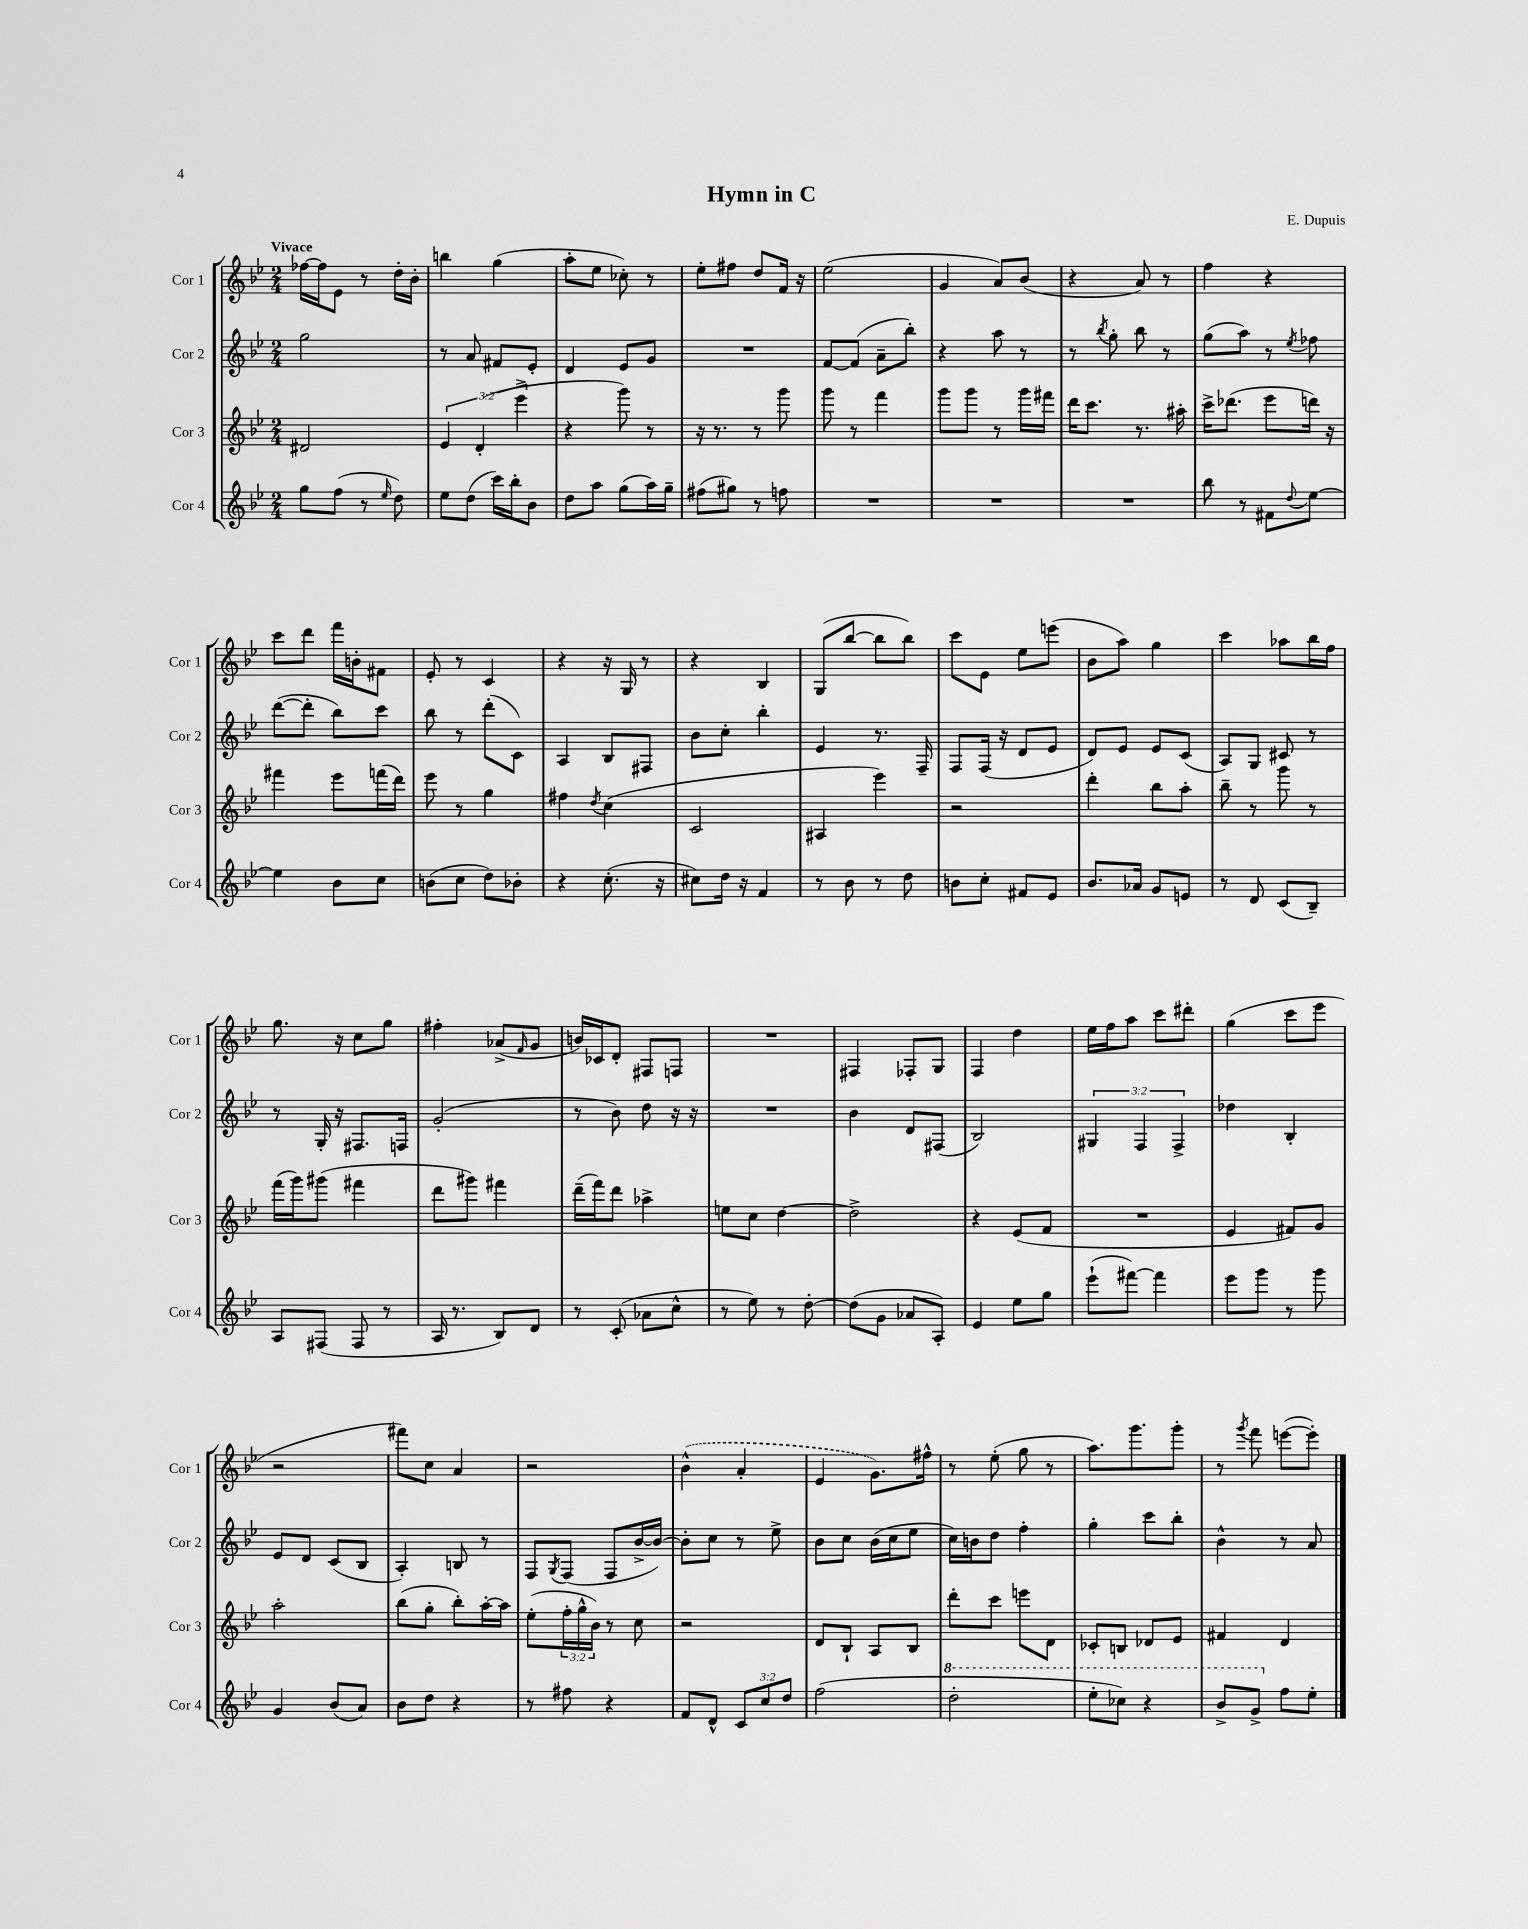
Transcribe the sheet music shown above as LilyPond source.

\header { title = "Hymn in C" composer = "E. Dupuis" }
<<
\new StaffGroup <<
\new Staff = "s0" \with { instrumentName = "Cor 1" shortInstrumentName = "Cor 1" } {
    \clef treble \key bes \major \numericTimeSignature \time 2/4 \tempo "Vivace"
    fes''16~ fes''16 ees'8 r8 d''16-. bes'16-. |
    b''4 g''4( |
    a''8-. ees''8 ces''8-.) r8 |
    ees''8-. fis''8 d''8 f'16 r16 |
    ees''2( |
    g'4 a'8) bes'8( |
    r4 a'8) r8 |
    f''4 r4 |
    c'''8 d'''8 f'''16 b'16-. fis'8 |
    ees'8-. r8 c'4 |
    r4 r16 g16 r8 |
    r4 bes4 |
    g8( bes''8~ bes''8 bes''8) |
    c'''8 ees'8 ees''8 e'''8( |
    bes'8 a''8) g''4 |
    c'''4 aes''8 bes''16 f''16 |
    g''8. r16 c''8 g''8 |
    fis''4-. aes'8->( \grace { f'16 } g'8 |
    b'16) ces'16 d'8-. fis8 f8 |
    R2 |
    fis4 fes8-. g8 |
    f4 d''4 |
    ees''16 f''16 a''8 c'''8 dis'''8-. |
    g''4( c'''8 ees'''8 |
    r2 |
    fis'''8) c''8 a'4 |
    r2 |
    \once \slurDashed bes'4-^( a'4-. |
    ees'4 g'8.) fis''16-^ |
    r8 ees''8-.( g''8 r8 |
    a''8.) g'''8. g'''8-. |
    r8 \acciaccatura { g'''8 } f'''8 e'''8~( e'''8-.) \bar "|." |
}
\new Staff = "s1" \with { instrumentName = "Cor 2" shortInstrumentName = "Cor 2" } {
    \clef treble \key bes \major \numericTimeSignature \time 2/4 \override Staff.TupletNumber.text = #tuplet-number::calc-fraction-text
    g''2 |
    r8 a'8 fis'8 ees'8-. |
    d'4 ees'8 g'8 |
    R2 |
    f'8~ f'8( a'8-- bes''8-.) |
    r4 a''8 r8 |
    r8 \acciaccatura { bes''8 } g''8-. bes''8 r8 |
    g''8( a''8) r8 \acciaccatura { ees''8 } fes''8 |
    d'''8~( d'''8-. bes''8) c'''8 |
    bes''8 r8 d'''8-.( c'8) |
    a4 bes8 fis8 |
    bes'8 c''8-. bes''4-. |
    ees'4 r8. f16-- |
    f8 f16( r16 d'8 ees'8 |
    d'8) ees'8 ees'8 c'8( |
    a8) g8 cis'8 r8 |
    r8 g16-. r16 fis8. f16 |
    g'2-.( |
    r8 bes'8) d''8 r16 r16 |
    R2 |
    bes'4 d'8 fis8( |
    bes2) |
    \tuplet 3/2 { gis4 f4 f4-> } |
    des''4 bes4-. |
    ees'8 d'8 c'8( bes8 |
    a4-.) b8 r8 |
    f8 \acciaccatura { g8 } f8( f8 bes'16~-> bes'16~) |
    bes'8-. c''8 r8 ees''8-> |
    bes'8 c''8 bes'16( c''16 ees''8 |
    c''16) b'16 d''8 f''4-. |
    g''4-. c'''8 bes''8-. |
    bes'4-^ r8 a'8 \bar "|." |
}
\new Staff = "s2" \with { instrumentName = "Cor 3" shortInstrumentName = "Cor 3" } {
    \clef treble \key bes \major \numericTimeSignature \time 2/4 \override Staff.TupletNumber.text = #tuplet-number::calc-fraction-text
    dis'2 |
    \tuplet 3/2 { ees'4 d'4-.( ees'''4-> } |
    r4 g'''8) r8 |
    r16 r8. r8 g'''8 |
    g'''8 r8 f'''4 |
    g'''8 g'''8 r8 g'''16 fis'''16 |
    d'''16 c'''8. r8. ais''16-. |
    c'''16-> des'''8.( ees'''8 d'''16) r16 |
    fis'''4 ees'''8 f'''16( d'''16) |
    ees'''8 r8 g''4 |
    fis''4 \acciaccatura { d''8 } c''4( |
    c'2 |
    ais4 ees'''4) |
    r2 |
    d'''4-. bes''8 a''8-. |
    bes''8-- r8 g'''8 r8 |
    f'''16( g'''16) gis'''8( fis'''4 |
    d'''8 gis'''8) fis'''4 |
    d'''16--( f'''16) d'''8 aes''4-> |
    e''8 c''8 d''4~ |
    d''2-> |
    r4 ees'8( f'8 |
    R2 |
    ees'4 fis'8) g'8 |
    a''2-. |
    bes''8( g''8-. bes''8-.) a''16~-. a''16 |
    ees''8-.( \tuplet 3/2 { f''16-. g''16-^ bes'16) } r8 c''8 |
    r2 |
    d'8 bes8-! a8 bes8 |
    d'''8-. c'''8 e'''8 d'8 |
    ces'8-. b8 des'8 ees'8 |
    fis'4 d'4 \bar "|." |
}
\new Staff = "s3" \with { instrumentName = "Cor 4" shortInstrumentName = "Cor 4" } {
    \clef treble \key bes \major \numericTimeSignature \time 2/4 \override Staff.TupletNumber.text = #tuplet-number::calc-fraction-text
    g''8 f''8( r8 \grace { ees''16 } d''8) |
    ees''8 d''8( c'''16) bes''16-. bes'8 |
    d''8 a''8 g''8( a''16) g''16-- |
    fis''8( gis''8) r8 f''8 |
    R2 |
    R2 |
    R2 |
    bes''8 r8 fis'8 \appoggiatura { d''8 } ees''8~ |
    ees''4 bes'8 c''8 |
    b'8( c''8 d''8) bes'8-. |
    r4 c''8.-.( r16 |
    cis''8) d''16 r16 f'4 |
    r8 bes'8 r8 d''8 |
    b'8 c''8-. fis'8 ees'8 |
    bes'8. aes'16 g'8 e'8 |
    r8 d'8 c'8( bes8--) |
    a8 fis8( fis8 r8 |
    a16 r8. bes8) d'8 |
    r8 c'8-.( aes'8 c''8-^ |
    r8 ees''8) r8 d''8~-. |
    d''8( g'8 aes'8 a8-.) |
    ees'4 ees''8 g''8 |
    ees'''8-!( fis'''8~) fis'''4 |
    ees'''8 g'''8 r8 g'''8 |
    g'4 bes'8( a'8) |
    bes'8 d''8 r4 |
    r8 fis''8 r4 |
    f'8 d'8-^ \tuplet 3/2 { c'8 c''8 d''8 } |
    f''2( |
    \ottava #1 d'''2-. |
    ees'''8-. ces'''8) r4 |
    bes''8-> g''8-> \ottava #0 f''8 ees''8-. \bar "|." |
}
>>
>>
\layout { \context { \Score \remove "Bar_number_engraver" } }
